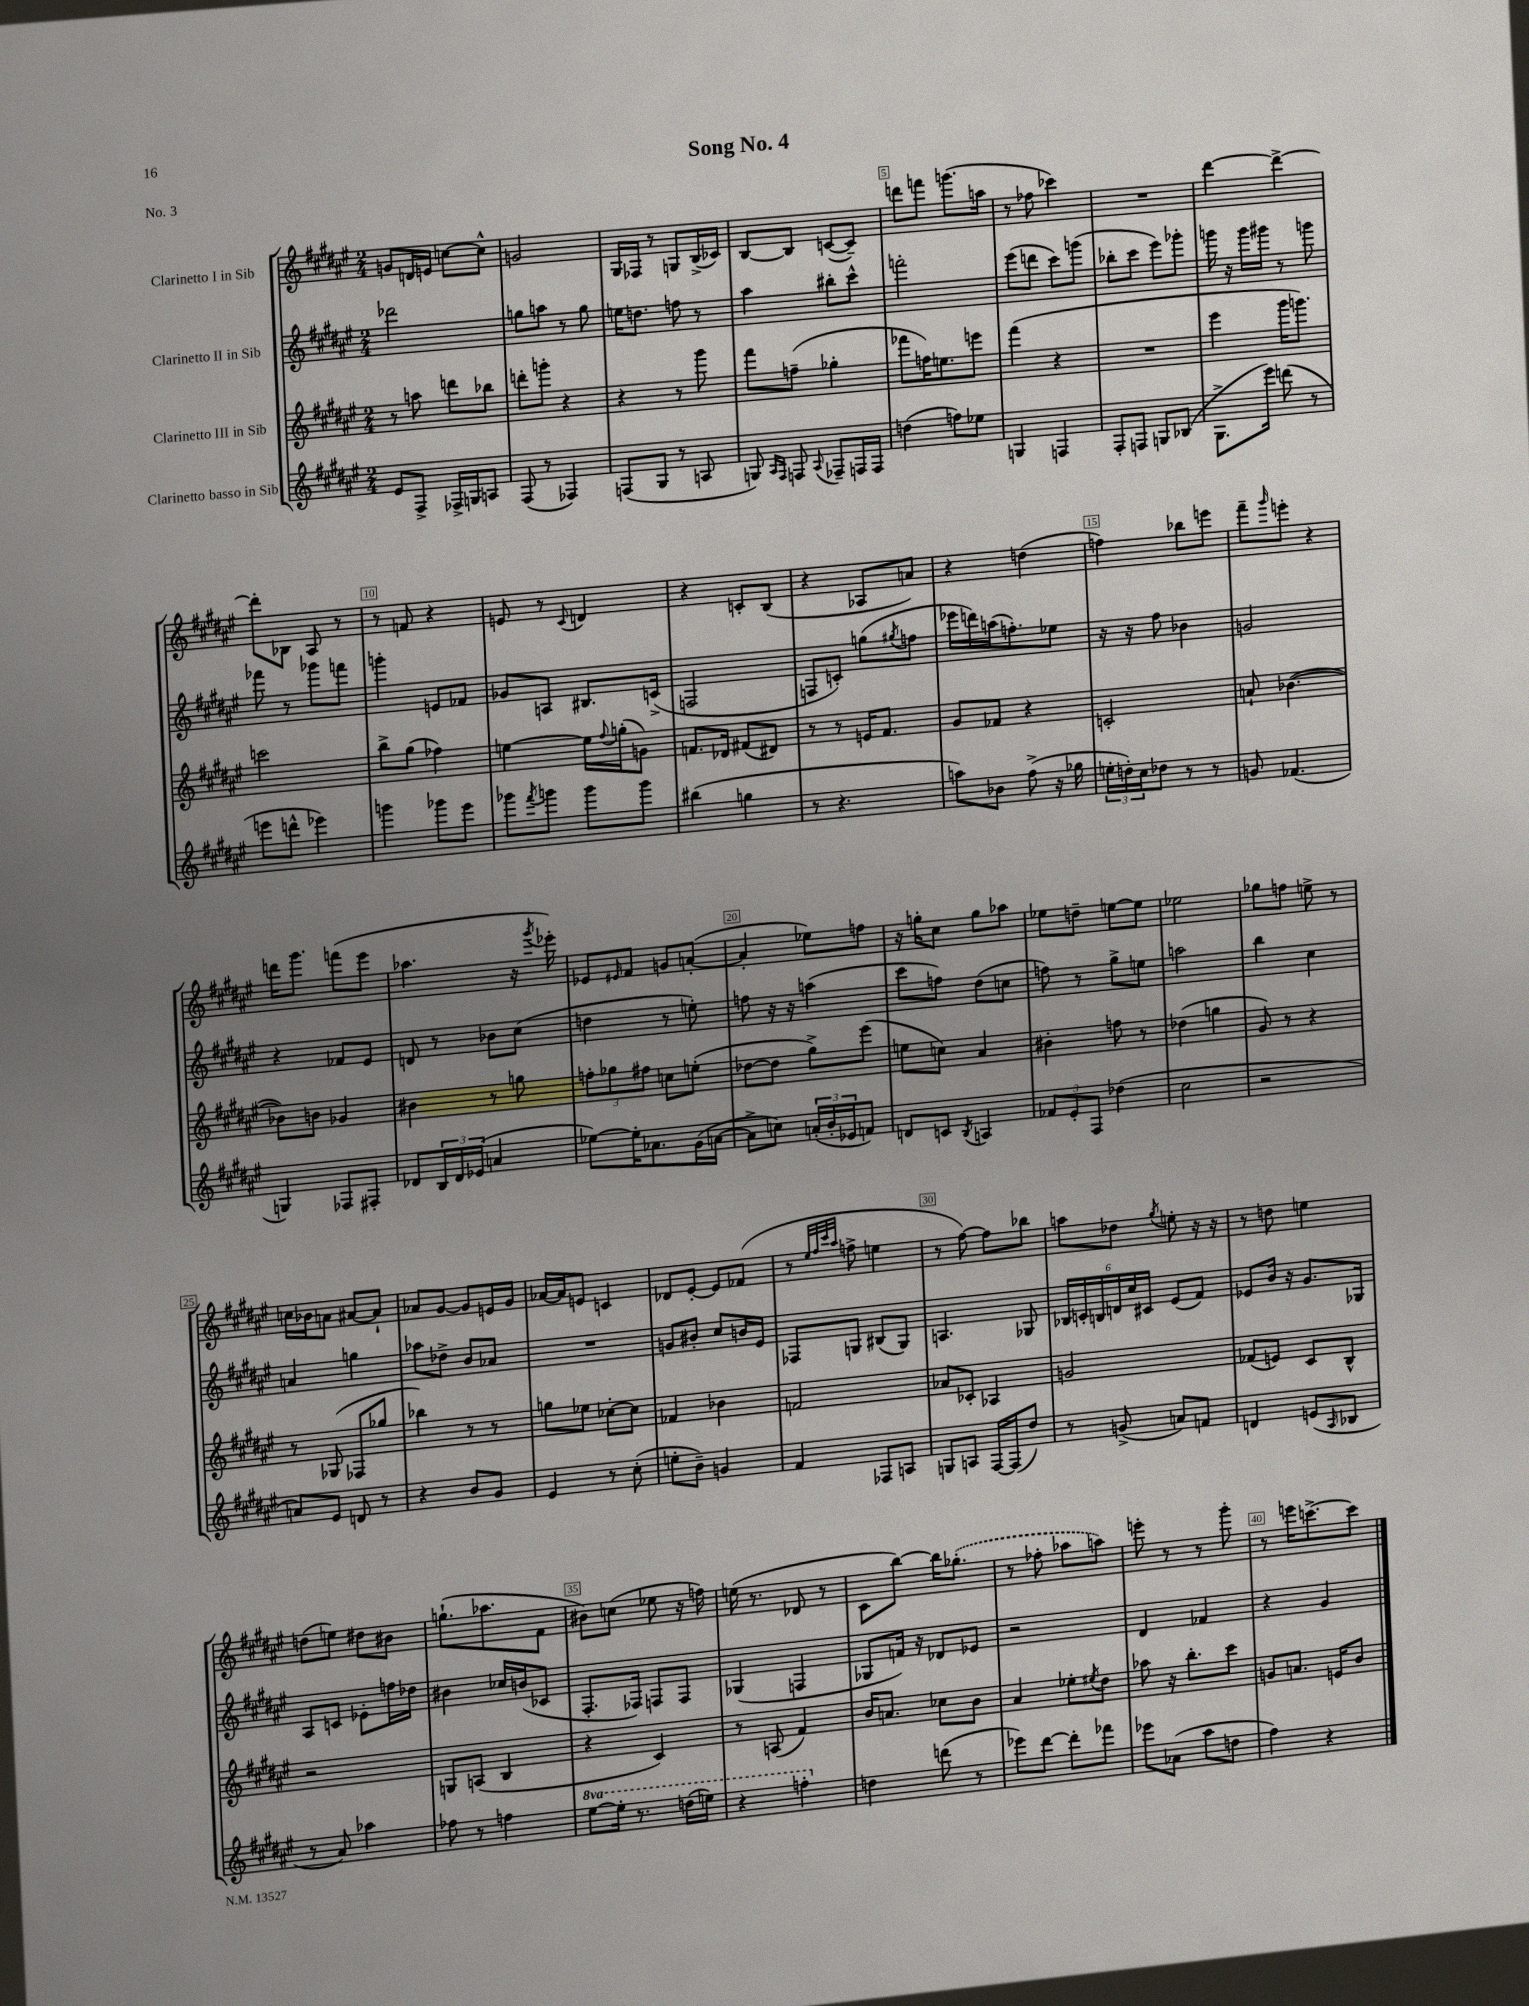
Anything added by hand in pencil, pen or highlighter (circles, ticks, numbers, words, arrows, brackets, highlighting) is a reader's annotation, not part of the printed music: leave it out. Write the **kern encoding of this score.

**kern	**kern	**kern	**kern
*part4	*part3	*part2	*part1
*staff4	*staff3	*staff2	*staff1
*I"Clarinetto basso in Sib	*I"Clarinetto III in Sib	*I"Clarinetto II in Sib	*I"Clarinetto I in Sib
*clefG2	*clefG2	*clefG2	*clefG2
*k[f#c#g#d#a#e#]	*k[f#c#g#d#a#e#]	*k[f#c#g#d#a#e#]	*k[f#c#g#d#a#e#]
*M2/4	*M2/4	*M2/4	*M2/4
=1	=1	=1	=1
8e#/L	8r	2ddd-X\	8gn/L
8F#^/J	8aan\	.	16dn/L
.	.	.	16en/JJ
16F-X^/LL	8dddn\L	.	[8ccn\L
16Gn/J	.	.	.
8An/J	8bb-X\J	.	8cc^^\J]
=2	=2	=2	=2
(8F#/	8dddn'\L	8ggn\L	2gn/
8r	8gggn'\J	8aan\J	.
4F-X/)	4r	8r	.
.	.	8gg\	.
=3	=3	=3	=3
(8Fn/L	4r	16een\KL	16G#/LL
.	.	8.ddn\J	16F-X/JJ
8G#/J	.	.	8r
8r	8r	8ffn\	8Gn/L
8An/	8ggg#\	8r	(16B^/L
.	.	.	16c-X/JJ)
=4	=4	=4	=4
8Gn/)	8fff#\L	4aa#\	[8B/L
16qqA#/LL	.	.	.
16qqF#/JJ	.	.	.
8Fn/	(8ffn~\J	.	8B/J]
8qqA#/	.	.	.
8F-X~/L	4gg-X'\	8bb#X'\L	([8cn/L
16Fn/L	.	8ccc#^^\J	8c~/J])
16F/JJ	.	.	.
=5	=5	=5	=5
(4ddn\	8fff-X\L	2fffn'\	8dddn\L
.	16ffn\K)	.	8fffn\J
.	8.een\	.	.
8ffn\L)	.	.	(8.gggn\L
8ee-X\J	8eeen\J	.	.
.	.	.	16aan\Jk
=6	=6	=6	=6
4Gn/	(4fff#\	(8eee#\L	8r
.	.	8dddn\J	8ff-X\
4Fn/	4r	8ccc#\L)	4ccc-X\)
.	.	(8gggn\J	.
=7	=7	=7	=7
8F#'/L	2r	8bb-X'\L	2r
8Fn/J	.	8ccc#\J	.
8Gn/L	.	8eee#\L)	.
(8B-X/J	.	8ggg-X'\J	.
=8	=8	=8	=8
8.G#^\L	4eee#\	16gggn\	[4ddd#\
.	.	16r	.
.	.	16ggg\LL	.
16eee#\Jk)	.	16ggg#X\JJ	.
(8dddn\	16ggg#\KL	8r	4ddd#^\_
.	8.gggn\J)	.	.
8r	.	8gggn\	.
!!LO:LB:g=z
=9	=9	=9	=9
8eeen\L	2cccn\	8fff-X\	8ddd#'\L]
8dddn^^\J	.	8r	8B-X\J
4eee-X\)	.	8ggg-X\L	8A#/
.	.	8fffn\J	8r
=10	=10	=10	=10
4gggn\	8bb^\L	4gggn'\	8r
.	(8gg#\J	.	8fn/
8ggg-X\L	4ff-X\)	8en/L	4r
8eee#\J	.	8f-X/J	.
=11	=11	=11	=11
8ggg-X\L	[4een\	8g-X/L	8en/
8qfff#/	.	.	.
8gggn\J	.	8An/J	8r
.	.	.	8qqc#/
8ggg\L	16ee\LL]	8.B#X/L	4dn/
.	8qqff#/	.	.
.	(16ggn'\J	.	.
8ggg\J	8gn\J)	.	.
.	.	(16cn^/Jk	.
=12	=12	=12	=12
(4bb#X\	8.fn/L	2Fn/	4r
.	16d-X/Jk	.	.
4ggn\	(8f#X/L	.	8cn'/L
.	8d#X/J)	.	(8B/J
=13	=13	=13	=13
8r	8r	8Fn/L	4r
4.r	8r	8cn'/J)	.
.	16en/KL	(8ggn\L	8A-X/L
.	8.f#/J	.	.
.	.	8qgg#X/	.
.	.	8ffn\J	8an/J)
=14	=14	=14	=14
8aan\L)	8g#/L	16eee-X\LL	4r
.	.	16dddn\)	.
8b-X\J	8f-X/J	(16aan\J	.
.	.	8.ffn'\)	.
(8ff#^\	4r	.	(4ddn\
16r	.	8ee-X\J	.
16gg-X\	.	.	.
=15	=15	=15	=15
24een'\LL	2cn'/	16r	4ffn\)
24ddn'\)	.	.	.
.	.	16r	.
24cc#\J	.	.	.
8dd-X\J	.	8ff#\	.
8r	.	4b-X\	8bb-X\L
8r	.	.	8eeen\J
=16	=16	=16	=16
8gn/	8an`/	2gn/	8fff#~\L
.	.	.	16qqggg#/
(4.f-X/	([4.b-X\	.	8eeen'\J
.	.	.	4r
!!LO:LB:g=z
=17	=17	=17	=17
4Gn/)	8b-X\L])	4r	16dddn\KL
.	.	.	8.ggg#\J
.	8bn\J	.	.
8F-X/L	4g-X/	8f-X/L	(8fffn\L
8F#X'/J	.	8e#/J	8eee#\J
=18	=18	=18	=18
8d-X/L	4b#X\	8dn/	4.aa-X\
24B/L	.	8r	.
24d-/	.	.	.
(24e-X/JJ	.	.	.
4an/	8r	8b-X\L	.
.	8ggn\	(8cc#\J	16r
.	.	.	8qggg#/
.	.	.	16eee-X'\)
=19	=19	=19	=19
[8ee-X\L)	12ffn'\L	4ddn\	8e-X/L
.	12gg-X\	.	.
.	.	.	16qqe#X/
16ee-'\K]	.	.	8f#/J
.	12ff#X\J	.	.
8.a-X\	.	.	.
.	8ccn\L	8r	8gn/L
(16g#\L	(8een'\J	8een'\)	([8an'/J
[16an\JJ	.	.	.
=20	=20	=20	=20
8a^\L]	[8dd-X\L	8ffn\	4a'/]
8ccn\J)	8dd-\J]	16r	.
.	.	16r	.
(24an'/LL	8gg#^\L)	(4aan\	8ee-X\L)
24b'/	.	.	.
24e-X/J	.	.	.
8fn/J)	(8eee#\J	.	8ffn\J
=21	=21	=21	=21
8dn/L	8een\L	8ccc#\L	16r
.	.	.	16ggn'\KL
8cn/J	8ccn\J)	8ffn\J)	8cc#\J
8qB/	.	.	.
4An/	4a#/	(8dd#\L	8gg\L
.	.	8ccn\J	8aa-X\J
=22	=22	=22	=22
12f-X/L	4b#X'\	8ffn\)	8ee-X\L
12e#'/	.	.	.
.	.	8r	8ddn~\J
12F#/J	.	.	.
(4dd-X\	8ffn\	8gg#^\L	[8een\L
.	8r	8een\J	8ee\J]
=23	=23	=23	=23
2cc#\	(4dd-X\	2aan\	2ee-X\
.	4ggn\	.	.
=24	=24	=24	=24
2r	8g#/)	4bb\	8gg-X\L
.	8r	.	8ffn\J
.	4r	4cc#\	8een^\
.	.	.	8r
!!LO:LB:g=z
=25	=25	=25	=25
8an/L)	8r	4an/	16ccn\LL
.	.	.	16b-X\J
8e#/J	(8G-X/	.	8an\J
8dn/	8F-X/L	4ggn\	[8a#X/L
8r	8gg-X/J	.	8a#`/J]
=26	=26	=26	=26
4r	4bb-X\)	8aa-X\L	8a-X/L
.	.	8dd-X^\J	[8g#/J
8b/L	8r	8b/L	8g#/L]
8g#/J	8r	8a-X/J	16en/L
.	.	.	16g#/JJ
=27	=27	=27	=27
4e#/	8ggn\L	2r	[16a-X/LL
.	.	.	16a-/J]
.	8ee-X\J	.	8en/J
8r	[8cc-X'\L	.	4cn/
(8cc#'\	8cc-\J]	.	.
=28	=28	=28	=28
8een'\L	4f-X/	8gn/L	8d-X/L
8b~\J)	.	8b#X'/J	[8e#'/J
4gn/	4b-X\	8cc#/L	8e#/L]
.	.	16bn/L	(8f-X/J
.	.	16e#/JJ	.
=29	=29	=29	=29
4f#/	2fn/	8F-X/L	8r
.	.	.	32qqee#/LLL
.	.	.	32qqff#/
.	.	.	32qqccc#/
.	.	.	32qqaa#/JJJ
.	.	8Gn/J	8ffn^\
8F-X/L	.	(8B#X/L	4een\
8An/J	.	8G/J)	.
=30	=30	=30	=30
8Gn/L	8a-X/L	4.An/	8r
8An/J	8c-X'/J	.	[8ff#\)
[16F#/LL	4A-X/	.	8ff#\L]
(16F#/J]	.	.	.
8dd#/J)	.	8G-X/	8bb-X\J
=31	=31	=31	=31
8r	2gn/	24B-X/LL	8aan\L
.	.	24cn'/	.
.	.	24Bn/	.
(8gn^/	.	24dn/	8dd-X\J
.	.	24cc#/	.
.	.	24c#X/JJ	.
.	.	.	8qgg#/
8an/L)	.	(8e#/L	8een'\
8fn/J	.	8f#/J)	16r
.	.	.	16r
=32	=32	=32	=32
4dn/	(8f-X/L	8e-X/L	8r
.	8en/J)	16b/Jk	8ddn\
.	.	16r	.
(8en/L	8c#/L	8.g#/L	4een\
16qqA#/	.	.	.
8B-X/J	8B^^/J	.	.
.	.	16G-X/Jk	.
!!LO:LB:g=z
=33	=33	=33	=33
8r	2r	8A#/L	(8ddn\L
8a#/)	.	8cn/J	8een\J)
4aa-X\	.	8e-X'\L	8dd#X\L
.	.	16ffn\L	8b#X\J
.	.	16dd-X\JJ	.
=34	=34	=34	=34
8ff-X\	8Gn/L	4b#X\	(8.ggn`\L
8r	(8An/J	.	.
.	.	.	8.aa-X\
4ffn\	4B/	16cc-X/LL	.
.	.	(16bn/J	.
.	.	8c-X/J	8f#\J
=35	=35	=35	=35
*8va	*	*	*
[8eee#\L	4r	8.F#'/L	8b#X\L)
16eee#'\Jk]	.	.	(8ccn\J
8.r	.	16F-X/Jk)	.
.	4c#/)	8Fn/L	8ee-X\
(16dddn\LL	.	8F/J	16r
16eeen\JJ)	.	.	16ffn\)
=36	=36	=36	=36
4r	8r	(4G-X/	(16een\
.	.	.	8.r
.	(8An/	.	.
4fffn'\	4f#/)	4Fn/	8d-X/
.	.	.	8r
=37	=37	=37	=37
*X8va	*	*	*
4ddn\	16b/KL	8G-X/L	8c#\L
.	8.an/J	.	.
.	.	16fn/Jk)	[8bb\J)
.	.	16r	.
(8dddn\	8cc-X\L	8d-X/L	16bb\KL]
.	.	.	(8.gg-X'\J
8r	8b\J	8e-X/J	.
=38	=38	=38	=38
8eee-X\L)	4a#/	2r	8r
[8ddd#\J	.	.	8ff-X'\
8ddd#'\L]	8ee-X'\L	.	8aa-X\L
.	8qee#X/	.	.
8fff-X\J	8dd#\J	.	8aan\J)
=39	=39	=39	=39
8eee-X\L	8aa-X\	4d#/	8eeen'\
(8a-X\J	16r	.	8r
.	8.bb'\L	.	.
8aa#\L	.	4f-X/	8r
8ddn\J	8ccc#\J	.	8ggg#'\
=40	=40	=40	=40
4ff#\)	8gn/L	4r	8r
.	8.an/J	.	16eeen\KL
.	.	.	[8.cccn^\
4r	.	4g#/	.
.	16en/KL	.	.
.	8b/J	.	8ccc\J]
==	==	==	==
*-	*-	*-	*-
